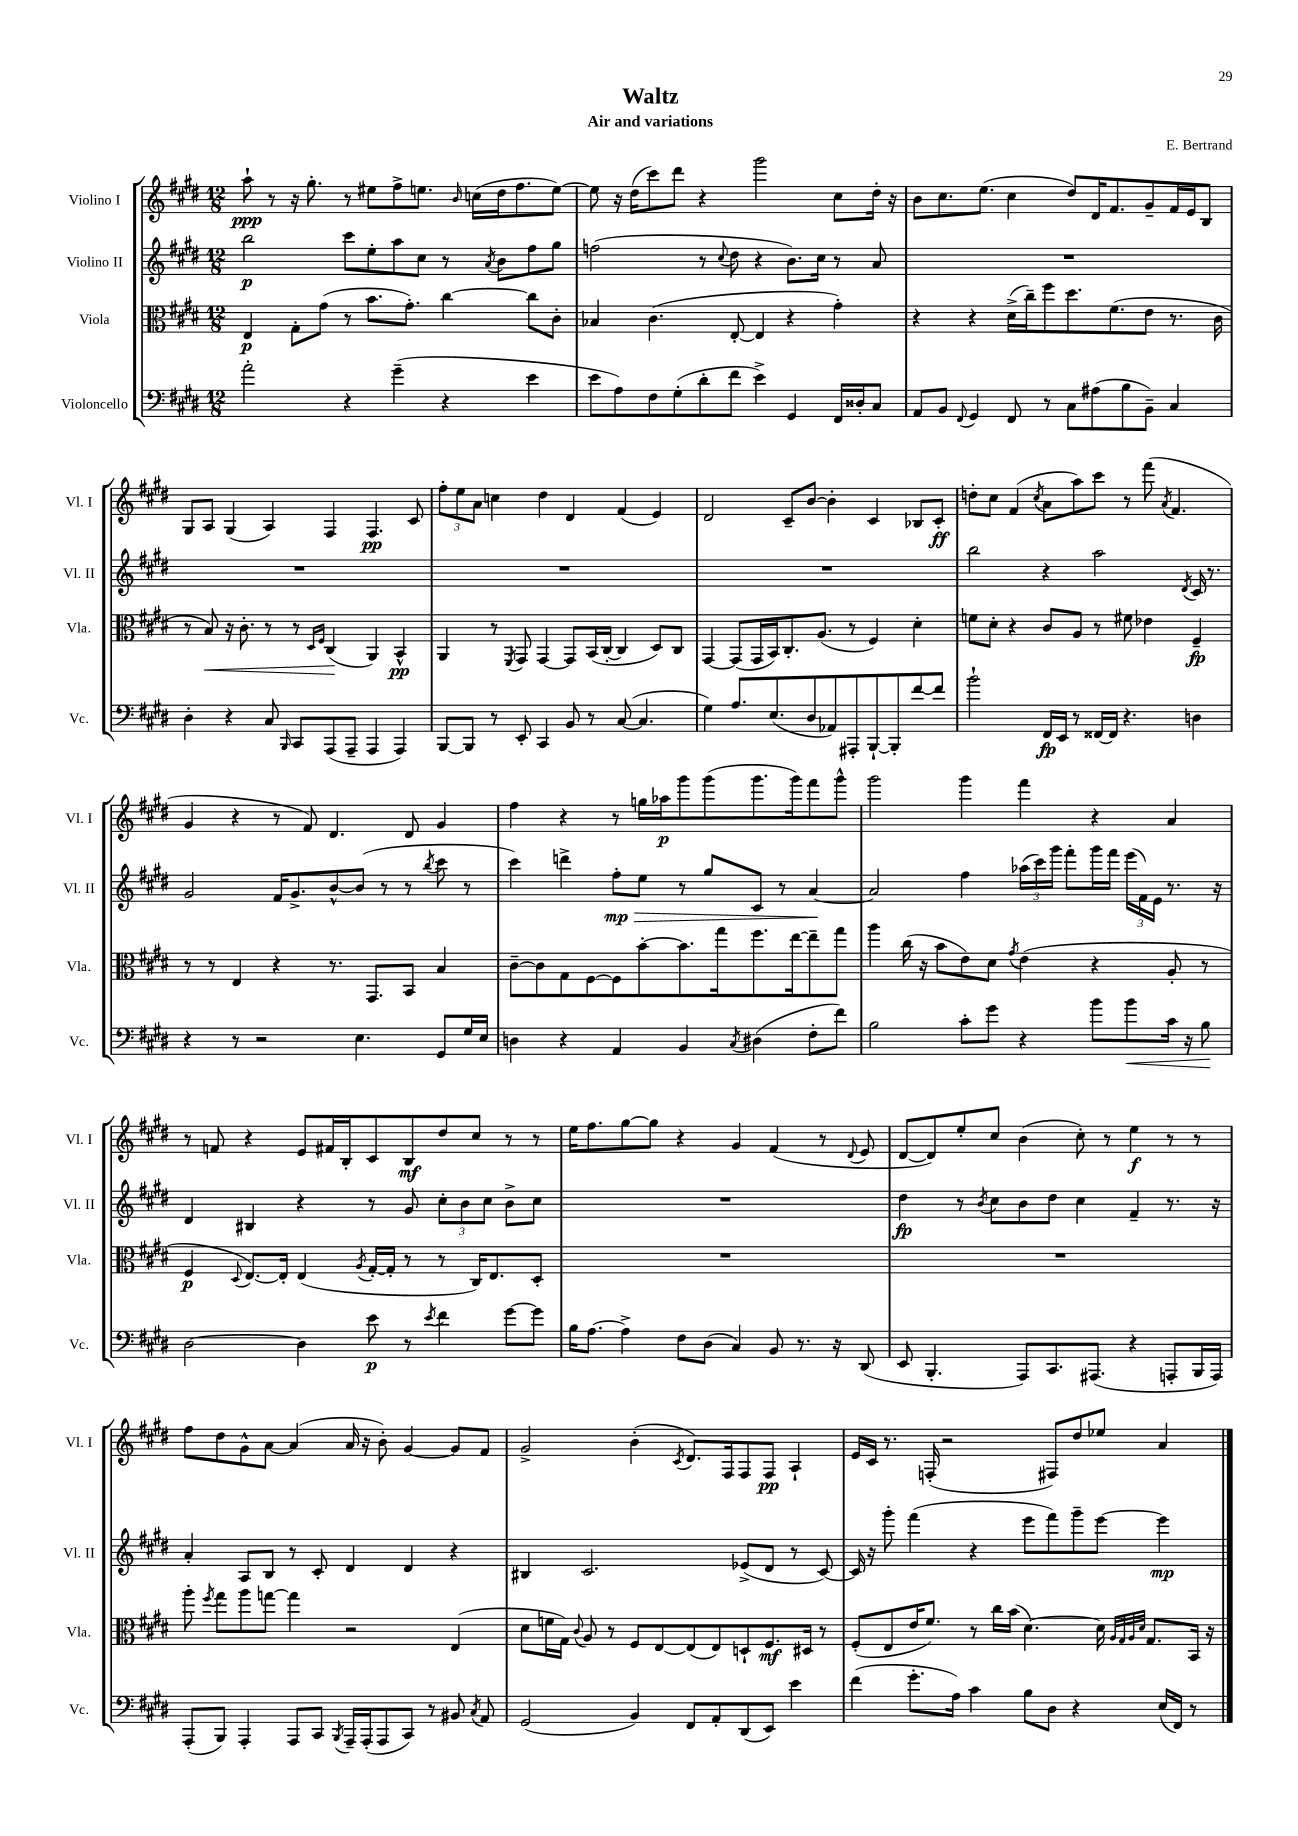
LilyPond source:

\header { title = "Waltz" composer = "E. Bertrand" subtitle = "Air and variations" }
<<
\new StaffGroup <<
\new Staff = "s0" \with { instrumentName = "Violino I" shortInstrumentName = "Vl. I" } {
    \clef treble \key e \major \numericTimeSignature \time 12/8
    \autoBeamOff a''8-!\ppp r8 r16 gis''8.-. r8 eis''8[ fis''8-> e''8.] \grace { b'16 } c''16[( dis''16 fis''8. e''8]~) |
    e''8 r16 dis''16[( cis'''8) dis'''8] r4 gis'''2 cis''8[ dis''16]-. r16 |
    b'8[ cis''8. e''8.]( cis''4 dis''8[) dis'16 fis'8. gis'8-- fis'16 e'16 b8] |
    gis8[ a8] gis4( a4) fis4 fis4.\pp cis'8 |
    \tuplet 3/2 { fis''8[-. e''8 a'8] } c''4 dis''4 dis'4 fis'4( e'4) |
    dis'2 cis'8[-- b'8]~ b'4-. cis'4 bes8[ cis'8]-.\ff |
    d''8[-. cis''8] fis'4( \acciaccatura { cis''8 } a'8[ a''8) cis'''8] r8 fis'''8( \acciaccatura { a'8 } fis'4. |
    gis'4 r4 r8 fis'8) dis'4. dis'8 gis'4 |
    fis''4 r4 r8 g''16[ aes''16\p gis'''8 gis'''8( gis'''8. gis'''16) fis'''8 gis'''8]-^ |
    gis'''2 gis'''4 fis'''4 r4 a'4 |
    r8 f'8 r4 e'8[ fis'16 b16-. cis'8 b8\mf dis''8 cis''8] r8 r8 |
    e''16[ fis''8. gis''8~ gis''8] r4 gis'4 fis'4( r8 \appoggiatura { dis'8 } e'8 |
    dis'8[~ dis'8) e''8-. cis''8] b'4( cis''8-.) r8 e''4\f r8 r8 |
    fis''8[ dis''8 gis'8-^ a'8]~ a'4( a'16 r16 b'8-.) gis'4~ gis'8[ fis'8] |
    gis'2-> b'4-.( \acciaccatura { cis'8 } dis'8.[) fis16 fis8 fis8]\pp a4-! |
    e'16[ cis'16] r8. f16-.( r2 fis8[) dis''8 ees''8] a'4 \bar "|." |
}
\new Staff = "s1" \with { instrumentName = "Violino II" shortInstrumentName = "Vl. II" } {
    \clef treble \key e \major \numericTimeSignature \time 12/8
    \autoBeamOff b''2\p cis'''8[ e''8-. a''8 cis''8] r8 \acciaccatura { a'8 } b'8[ fis''8 gis''8] |
    f''2( r8 \appoggiatura { cis''8 } dis''8 r4 b'8.[) cis''16] r8 a'8 |
    R1. |
    R1. |
    R1. |
    R1. |
    b''2 r4 a''2 \acciaccatura { dis'8 } cis'16 r8. |
    gis'2 fis'16[ gis'8.-> b'8~-^ b'8]( r8 r8 \acciaccatura { b''8 } cis'''8 r8 |
    cis'''4) d'''4-> fis''8[-.\mp\> e''8] r8 gis''8[ cis'8] r8 a'4~\! |
    a'2 fis''4 \tuplet 3/2 { aes''16[( cis'''16) gis'''16] } fis'''8[-. gis'''16 fis'''16] \tuplet 3/2 { e'''16[( fis'16) e'16] } r8. r16 |
    dis'4 bis4 r4 r8 gis'8 \tuplet 3/2 { cis''8[-. b'8 cis''8] } b'8[-> cis''8] |
    R1. |
    dis''4\fp r8 \acciaccatura { b'8 } cis''8[ b'8 dis''8] cis''4 fis'4-- r8. r16 |
    a'4-. a8[ b8] r8 cis'8-. dis'4 dis'4 r4 |
    bis4 cis'2. ees'8[->( dis'8] r8 cis'8~) |
    cis'16 r16 gis'''8-. fis'''4( r4 e'''8[ fis'''8) gis'''8-- e'''8]~ e'''4\mp \bar "|." |
}
\new Staff = "s2" \with { instrumentName = "Viola" shortInstrumentName = "Vla." } {
    \clef alto \key e \major \numericTimeSignature \time 12/8
    \autoBeamOff e4\p gis8[-. gis'8]( r8 b'8.[ gis'8.]-.) cis''4~ cis''8[ cis'8]-. |
    bes4 cis'4.( e8~-. e4 r4 gis'4-.) |
    r4 r4 dis'16[->( cis''16--) fis''8 dis''8. fis'8.( e'8] r8. cis'16 |
    r8 b8\<) r16 cis'8.-. r8 r8 \grace { dis16[ fis16] } cis4\!( a,4) b,4-^\pp |
    a,4 r8 \acciaccatura { fis,8 } gis,8 gis,4~ gis,8[ b,16( cis16]~-. cis4 dis8[) cis8] |
    gis,4~ gis,8[( gis,16 b,16) cis8.-. a8.]( r8 fis4) dis'4-. |
    f'8[ dis'8]-. r4 cis'8[ a8] r8 fis'8 ees'4 fis4--\fp |
    r8 r8 e4 r4 r8. gis,8.[ b,8] b4 |
    cis'8[~-- cis'8 gis8 fis8~ fis8 b'8~-. b'8. gis''16 fis''8. e''16~ e''8-- gis''8] |
    a''4 cis''16( r16 b'8[ e'8) dis'8] \acciaccatura { gis'8 } e'4( r4 a8-. r8 |
    fis4\p \appoggiatura { dis8 } e8.[~) e16]-. e4( \acciaccatura { a8 } gis16[~-. gis16]-. r8 r8 cis16[) e8. dis8]-. |
    R1. |
    R1. |
    a''8-. \acciaccatura { fis''8 } gis''8[ a''8 g''8]~ g''4 r2 e4( |
    dis'8[ f'16 gis16]) \appoggiatura { cis'8 } a8 r8 fis8[ e8~ e8( e8) d8-! fis8.\mf dis16] r8 |
    fis8[-.( e8 e'16 fis'8.]) r8 cis''16[ b'16]( dis'4.~) dis'16 \grace { a32[ gis32 a32 dis'32] } gis8.[ b,16] r16 \bar "|." |
}
\new Staff = "s3" \with { instrumentName = "Violoncello" shortInstrumentName = "Vc." } {
    \clef bass \key e \major \numericTimeSignature \time 12/8
    \autoBeamOff a'2-. r4 gis'4--( r4 e'4 |
    e'8[ a8) fis8 gis8-.( dis'8-. fis'8] e'4->) gis,4 fis,16[ disis16-. cis8] |
    a,8[ b,8] \appoggiatura { fis,8 } gis,4 fis,8 r8 cis8[ ais8( b8 b,8]--) cis4 |
    dis4-. r4 cis8 \grace { b,,16 } cis,8[ a,,8( a,,8]-- a,,4 a,,4) |
    b,,8[~ b,,8] r8 e,8-. cis,4 b,8 r8 cis8~( cis4. |
    gis4) a8.[ e8.( dis8 aes,8) ais,,8-. b,,8~-! b,,8-. fis'8~ fis'8] |
    b'2-! fis,16[\fp e,16] r8 fisis,16[~ fisis,16] r4. d4 |
    r4 r8 r2 e4. gis,8[ gis16 e16] |
    d4 r4 a,4 b,4 \acciaccatura { cis8 } dis4( fis8[-. fis'8]) |
    b2 cis'8[-. gis'8] r4 b'8[ b'8\< cis'16] r16 b8\! |
    dis2~ dis4 e'8\p r8 \acciaccatura { e'8 } fis'4 gis'8[~ gis'8] |
    b16[ a8.]~ a4-> fis8[ dis8]( cis4) b,8 r8. r16 dis,8( |
    e,8 b,,4.-. a,,8[) cis,8. ais,,8.]( r4 a,,8[-. b,,16 a,,16]) |
    a,,8[-.( b,,8]) a,,4-. a,,8[ cis,8] \acciaccatura { b,,8 } a,,16[-- a,,16-.( a,,8 cis,8]) r8 bis,8 \acciaccatura { cis8 } a,8 |
    gis,2( b,4) fis,8[ a,8-. dis,8( e,8]) e'4 |
    fis'4( gis'8.[-. a16]) cis'4 b8[ dis8] r4 e16[( fis,16]) r8 \bar "|." |
}
>>
>>
\layout { \context { \Score \remove "Bar_number_engraver" } }
